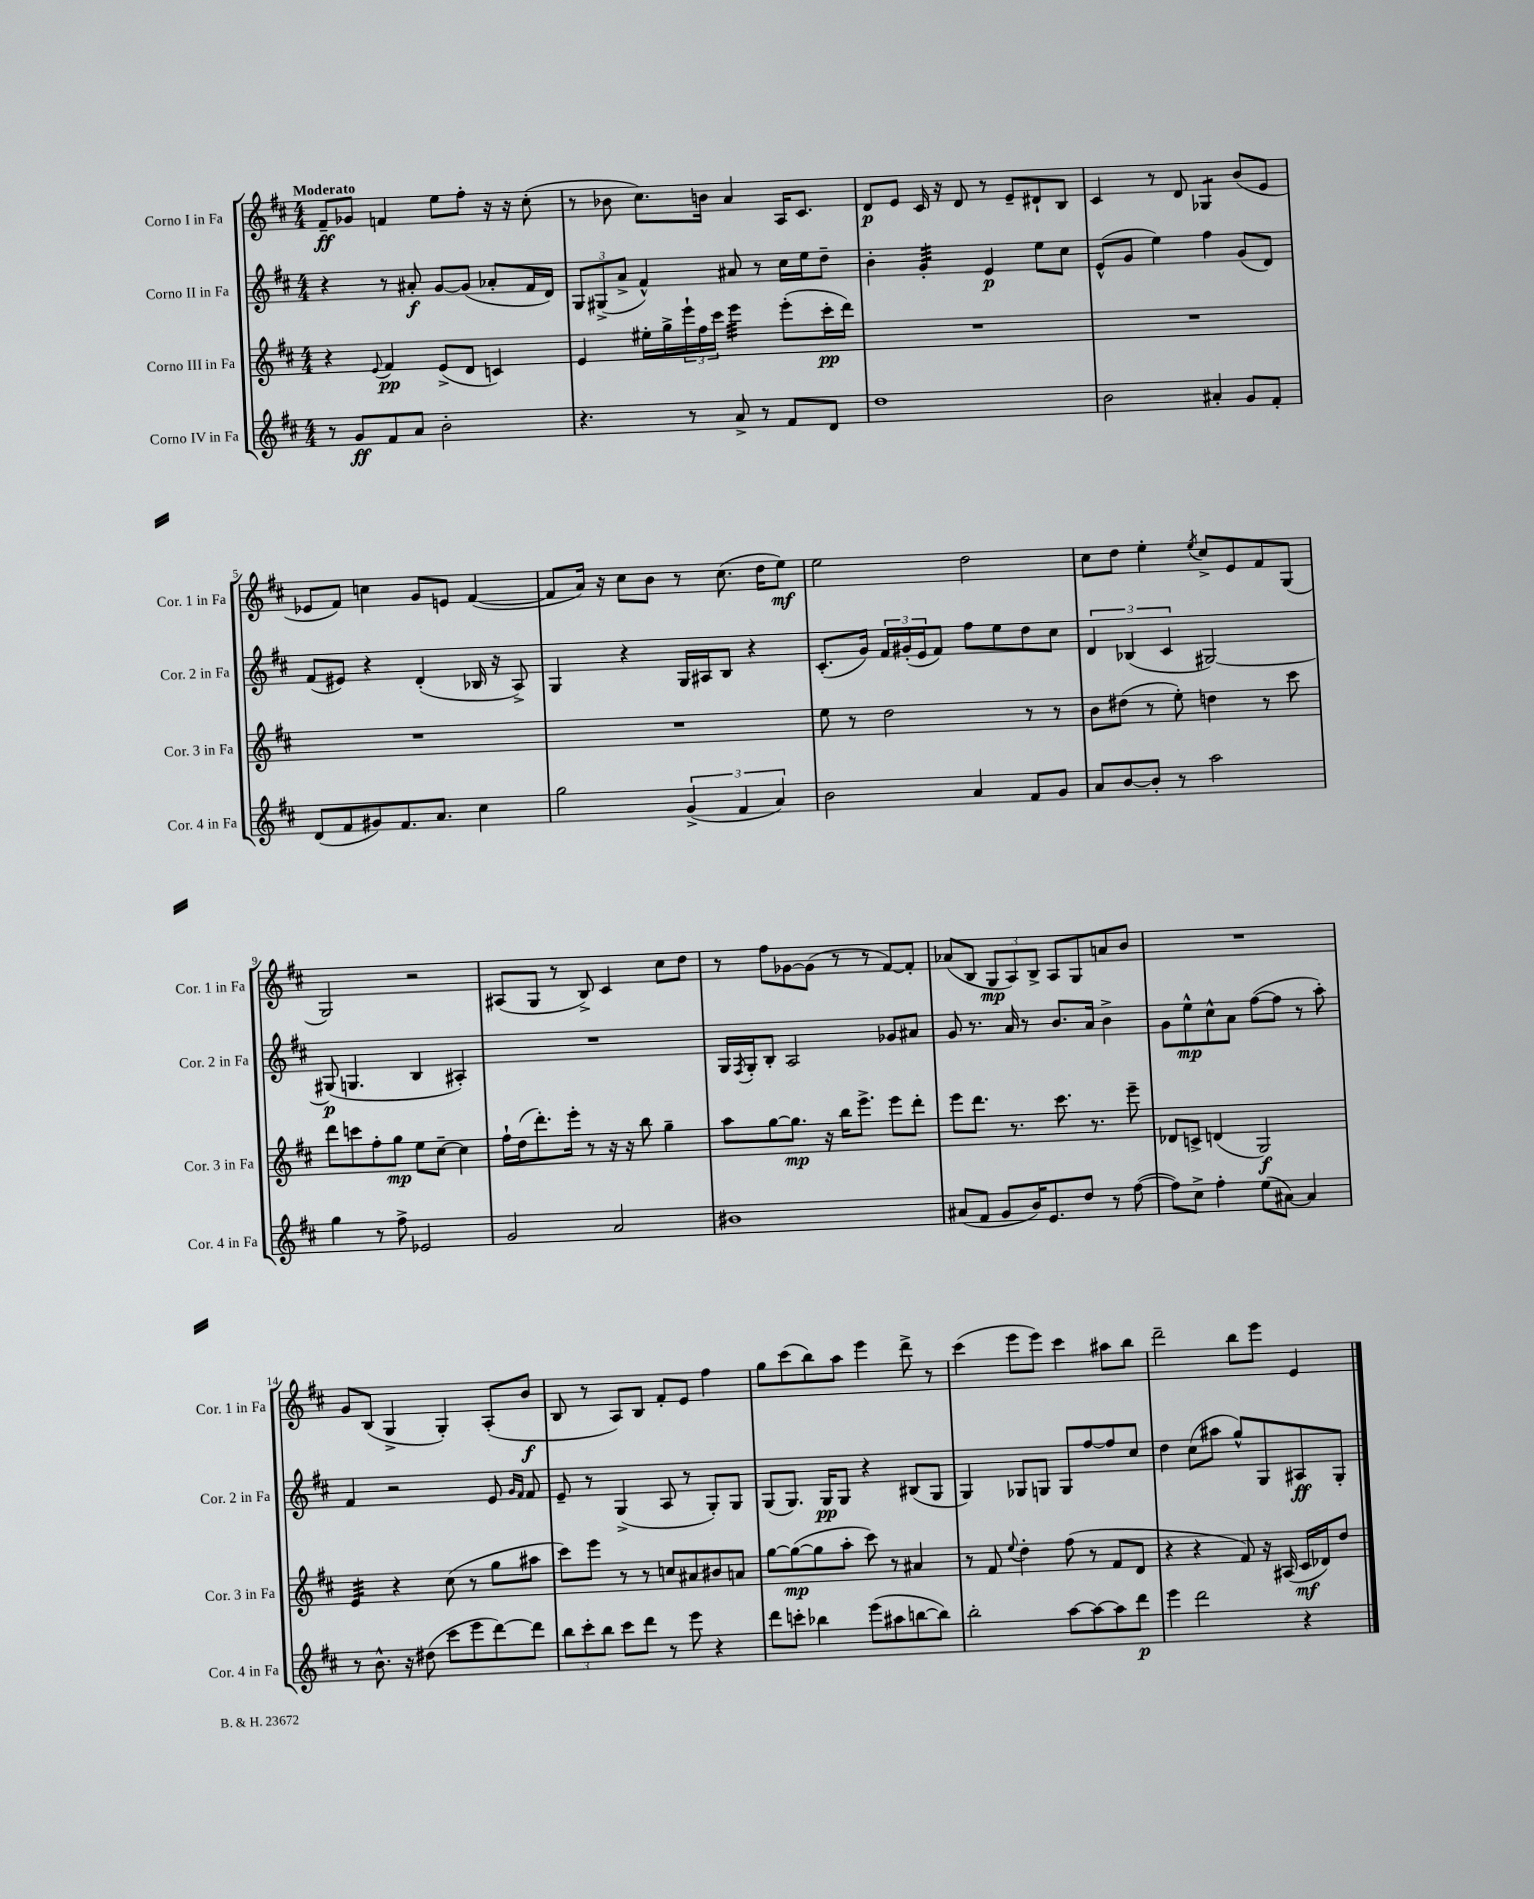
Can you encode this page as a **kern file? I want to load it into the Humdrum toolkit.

**kern	**kern	**kern	**kern
*staff4	*staff3	*staff2	*staff1
*clefG2	*clefG2	*clefG2	*clefG2
*k[f#c#]	*k[f#c#]	*k[f#c#]	*k[f#c#]
*M4/4	*M4/4	*M4/4	*M4/4
8r	4r	4r	8f#~
8g	.	.	8g-
.	8qqe	.	.
8f#	4f#	8r	4f
8a	.	8a#'	.
2b'	(8e^	[8g	8ee
.	8d	(8g]	8ff#'
.	4c)	8a-'	16r
.	.	.	16r
.	.	16f#	(8cc#'
.	.	16d)	.
=	=	=	=
4.r	4e	12G	8r
.	.	(12G#^	.
.	.	.	8b-
.	.	12a^	.
.	16ee#'	4f#^^)	8.cc#)
.	16gg^	.	.
8r	24eee`	.	.
.	24ff#	.	.
.	.	.	16b
.	24ccc#	.	.
8a^	4eee	8a#	4a
8r	.	8r	.
8f#	(8eee'	16cc#	16A
.	.	16ee	8.c#
8d	16ccc#'	8dd~	.
.	16ddd)	.	.
=	=	=	=
1dd	1r	4b'	8d
.	.	.	8e
.	.	4g'	16c#
.	.	.	16r
.	.	.	8d
.	.	4e	8r
.	.	.	8e~
.	.	8ee	8d#`
.	.	8cc#	8B
=	=	=	=
2b	1r	(8e^^	4c#
.	.	8g	.
.	.	4ee)	8r
.	.	.	8d
4a#'	.	4ff#	4G-
8g	.	(8g	(8b
8f#'	.	8d)	8e
=	=	=	=
(8d	1r	(8f#	8e-
8f#	.	8e#)	8f#)
8g#)	.	4r	4cc
8.f#	.	.	.
.	.	(4d'	8g
8.a	.	.	.
.	.	.	8e
4cc#	.	16B-	([4f#
.	.	16r	.
.	.	8A^)	.
=	=	=	=
2gg	1r	4G	8f#]
.	.	.	16a)
.	.	.	16r
.	.	4r	8cc#
.	.	.	8b
(6g^	.	16G	8r
.	.	16A#	.
.	.	8B	(8.cc#
6f#	.	.	.
.	.	4r	.
.	.	.	16dd
6a)	.	.	.
.	.	.	8ee)
=	=	=	=
2b	8ee	(8.c#'	2ee
.	8r	.	.
.	.	16g)	.
.	2dd	24f#	.
.	.	(24g#'	.
.	.	24e	.
.	.	8f#)	.
4a	.	8ff#	2dd
.	.	8ee	.
8f#	8r	8dd	.
8g	8r	8cc#	.
=	=	=	=
8a	8b	6d	8cc#
[8b	(8dd#	.	8dd
.	.	(6B-	.
8b']	8r	.	4ee'
.	.	6c#	.
8r	8ee')	.	.
.	.	.	8qee
2aa	4dd	[2G#)	8cc#^
.	.	.	8e
.	8r	.	8f#
.	8ccc#	.	(8G
=	=	=	=
4gg	8ddd	(8G#]	2G)
.	8ccc	4.G	.
8r	8ff#'	.	.
8ff#^	8gg	.	.
2e-	8ee	4B	2r
.	[8cc#~	.	.
.	4cc#]	4A#')	.
=	=	=	=
2g	16ff#`	1r	(8A#
.	(16dd	.	.
.	8.ddd')	.	8G
.	.	.	8r
.	16eee'	.	.
.	8r	.	8B^)
2a	16r	.	4c#
.	16r	.	.
.	8bb	.	.
.	4gg~	.	8cc#
.	.	.	8dd
=	=	=	=
1b#	8aa	16G	8r
.	.	8qF#	.
.	.	16G'	.
.	[8gg	8B'	8ff#
.	8.gg]	2A	[8g-
.	.	.	(8g-]
.	16r	.	.
.	16bb	.	8r
.	8.eee^	.	.
.	.	.	8r
.	8eee	8g-	[8f#)
.	8ddd'	8a#	8f#']
=	=	=	=
(8a#	8eee	8g	(8a-
8f#	8.ddd	8.r	8B
8g	.	.	12G
.	8.r	16a	.
.	.	.	12A)
16b)	.	8r	.
.	.	.	12B^
8.e	.	.	.
.	8.ccc#	8.b	8A
8dd	.	.	8G
.	8.r	16a	.
8r	.	4b^	8a
([8ff#	8eee~	.	8b
=	=	=	=
8ff#])	8d-	8g	1r
8cc#^	8c^	8ee^^	.
4ff#'	(4d	8cc#^^	.
.	.	8a	.
(8ee	2G)	([8ff#	.
[8a#)	.	8ff#]	.
4a#]	.	8r	.
.	.	8aa')	.
=	=	=	=
8r	4e	4f#	8g
8.b^^	.	.	(8B
.	4r	2r	4G^
16r	.	.	.
(8dd#	.	.	.
8ccc#	(8cc#	.	4G')
8eee	8r	.	.
[8ddd)	8gg	8e	(8A'
.	.	16qqg	.
.	.	16qqf#	.
8ddd]	8aa#	8f#	8b
=	=	=	=
12bb	8ccc#)	8e~	8B
12ccc#'	.	.	.
.	8eee	8r	8r
12bb	.	.	.
8ccc#	8r	(4G^	8A)
8ddd	8r	.	8B
8r	8cc	8A	8f#'
8eee	8a#	8r	8e
4r	8b#	8G')	4ff#
.	8a	8G	.
=	=	=	=
8ddd	[8gg	(8G	8gg
8ccc'	(8gg_	8.G)	(8ccc#
4bb-	8gg]	.	8bb)
.	.	16G	.
.	8aa'	8G	8aa
(8eee	8ccc#)	4r	4eee
8aa#	8r	.	.
[8bb	4a#	(8B#	8ddd^
8bb])	.	8G	8r
=	=	=	=
2bb'	8r	4G)	(4ccc#
.	8f#	.	.
.	8qqee	.	.
.	4dd'	8G-	8eee
.	.	8G	8eee)
[8aa	(8ff#	8G	4ccc#
8aa_	8r	[8ff#	.
8aa]	8f#	8ff#]	8aa#
8ddd	8d	8cc#	8bb
=	=	=	=
4eee	4r	4dd	2ddd~
2ddd	4r	(8cc#	.
.	.	8aa#	.
.	8f#)	8gg^^)	8bb
.	16r	8G	8eee
.	(16A#	.	.
4r	16c#	8A#	4e
.	16d-)	.	.
.	8dd	8G'	.
==	==	==	==
*-	*-	*-	*-
